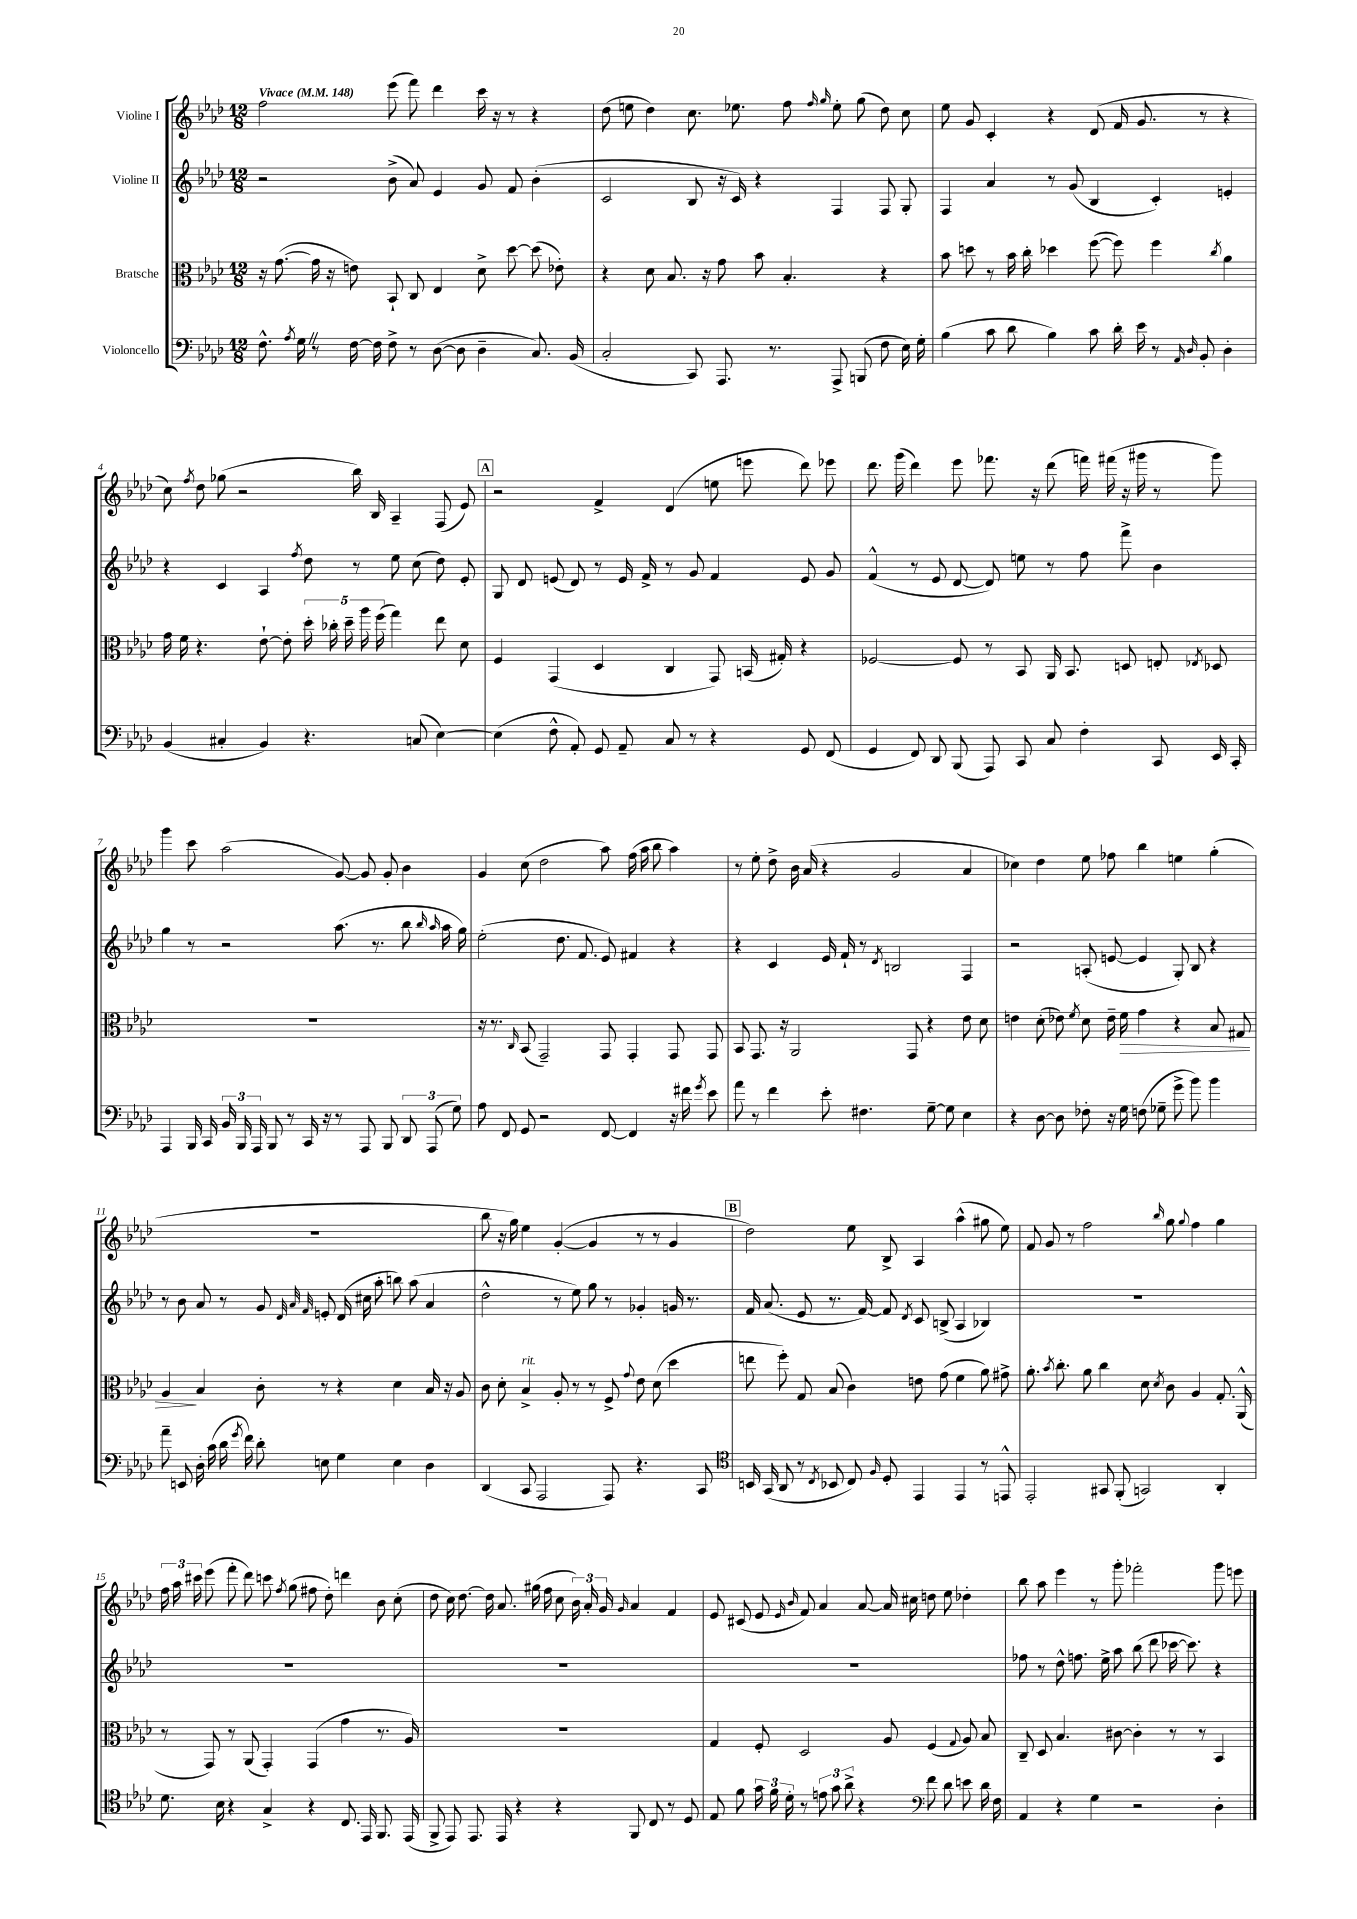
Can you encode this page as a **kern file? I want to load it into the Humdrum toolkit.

**kern	**kern	**dynam	**kern	**kern
*part4	*part3	*part3	*part2	*part1
*staff4	*staff3	*staff3	*staff2	*staff1
*I"Violoncello	*I"Bratsche	*	*I"Violine II	*I"Violine I
*clefF4	*clefC3	*	*clefG2	*clefG2
*k[b-e-a-d-]	*k[b-e-a-d-]	*	*k[b-e-a-d-]	*k[b-e-a-d-]
*M12/8	*M12/8	*	*M12/8	*M12/8
*MM148	*MM148	*	*MM148	*MM148
=1	=1	=1	=1	=1
!	!	!	!	!LO:TX:a:B:t=Vivace
8.F^^\	16r	.	2r	2ff\
.	([8.g\	.	.	.
8qA-/	.	.	.	.
16GZ\	.	.	.	.
8r	16g\]	.	.	.
.	16r	.	.	.
[16F\	8en\)	.	.	.
16F\]	.	.	.	.
8F^\	8BB-`/	.	(8b-^\	(8eee-\
8r	8C/	.	8a-/)	8fff\)
([8D-\	4E-/	.	4e-/	4ddd-\
8D-\]	.	.	.	.
4D-~\	8d-^\	.	8g/	16ccc\
.	.	.	.	16r
.	[8dd-\	.	8f/	8r
8.C/)	(8dd-\]	.	(4b-'\	4r
.	8e-X'\)	.	.	.
(16BB-/	.	.	.	.
=2	=2	=2	=2	=2
2C'/	4r	.	2c/	(8dd-\
.	.	.	.	8een\
.	8d-\	.	.	4dd-\)
.	8.B-/	.	.	.
8CC/)	.	.	8B-/	8.cc\
.	16r	.	.	.
8.AAA-/	8g\	.	16r	.
.	.	.	16c/)	8.ee-X\
.	8b-\	.	4r	.
8.r	.	.	.	.
.	4.B-'/	.	.	8ff\
.	.	.	.	16qqff/
.	.	.	.	16qqgg/
8AAA-^/	.	.	4F/	8ee-'\
(8BBBn/	.	.	.	(8gg\
8F\	4r	.	8F/	8dd-\)
16E-\)	.	.	8G'/	8cc\
16G'\	.	.	.	.
=3	=3	=3	=3	=3
(4B-\	8b-\	.	4F/	8ee-\
.	8ddn\	.	.	8g/
8c\	8r	.	4a-/	4c'/
8d-\	16b-\	.	.	.
.	16cc'\	.	.	.
4B-\)	4dd-X\	.	8r	4r
.	.	.	(8g/	.
8c\	([8ff\	.	4B-/	(8d-/
16d-'\	8ff\])	.	.	16f/
16e-\	.	.	.	8.g/
8r	4ff\	.	4c'/)	.
16qqAA-/	.	.	.	.
16qqD-/	.	.	.	.
8BB-'/	.	.	.	8r
.	8qcc/	.	.	.
4D-'\	4a-\	.	4en'/	4r
!!LO:LB:g=z
=4	=4	=4	=4	=4
(4BB-/	16g\	.	4r	8cc\)
.	16f\	.	.	.
.	.	.	.	8qff/
.	4.r	.	.	8dd-\
4C#X'/	.	.	4c/	(8gg-X\
.	.	.	.	2r
4BB-/)	[8e-`\	.	4A-/	.
.	8e-'\]	.	.	.
.	.	.	8qff/	.
4.r	20dd-'\	.	8dd-\	.
.	20cc-X'\	.	.	.
.	20dd-~\	.	.	.
.	.	.	8r	16bb-\)
.	20aa-\	.	.	.
.	.	.	.	16B-/
.	(20ff\	.	.	.
.	4gg\)	.	8ee-\	4A-~/
(8Cn/	.	.	(8cc\	.
[4E-\)	8ee-\	.	8dd-\)	(8F/
.	8d-\	.	8e-'/	8e-/)
!!LO:REH:place=s1:t=A
=5	=5	=5	=5	=5
(4E-\]	4F/	.	8G/	2r
.	.	.	8d-/	.
8F^^\	(4GG/	.	(8en/	.
8AA-'/)	.	.	8d-/)	.
8GG/	4D-/	.	8r	4f^/
8AA-~/	.	.	16e/	.
.	.	.	16f^/	.
8C/	4C/	.	8r	(4d-/
8r	.	.	8g/	.
4r	8GG/)	.	4f/	8een\
.	(16BBn/	.	.	8eeen\
.	16G#X'/)	.	.	.
8GG/	4r	.	8e/	8ddd-\)
(8FF/	.	.	8g/	8eee-X\
=6	=6	=6	=6	=6
4GG/	[2F-X/	.	(4f^^/	8.ddd-\
.	.	.	.	(16ggg\
8FF/)	.	.	8r	4ddd-\)
8DD-/	.	.	8e-/	.
(8BBB-/	8F-/]	.	[8d-/	8eee-\
8AAA-/)	8r	.	8d-/])	8.fff-X\
8CC/	8BB-/	.	8een\	.
.	.	.	.	16r
8C/	16AA-/	.	8r	(8ddd-\
.	8.BB-/	.	.	.
4F'\	.	.	8ff\	16fffn\)
.	.	.	.	(16fff#X\
.	8Dn/	.	8fff^\	16r
.	.	.	.	16ggg#X\
8CC/	8En'/	.	4b-\	8r
.	8qE-X/	.	.	.
16EE-/	8D-X/	.	.	8ggg#\)
16CC'/	.	.	.	.
!!LO:LB:g=z
=7	=7	=7	=7	=7
4AAA-/	1.r	.	4gg\	4ggg\
16BBB-/	.	.	8r	8ccc\
16CC/	.	.	.	.
24BB-/	.	.	2r	(2aa-\
24BBB-/	.	.	.	.
24AAA-/	.	.	.	.
8BBB-/	.	.	.	.
8r	.	.	.	.
16CC/	.	.	.	.
16r	.	.	.	.
8r	.	.	(8.aa-\	[8g/)
8AAA-/	.	.	.	8g/]
.	.	.	8.r	.
8BBB-/	.	.	.	8g'/
12DD-/	.	.	8bb-\	4b-\
(12AAA-/	.	.	.	.
.	.	.	16qqbb-/	.
.	.	.	16qqaa-/	.
.	.	.	16aa-\	.
12G\)	.	.	.	.
.	.	.	16gg\)	.
=8	=8	=8	=8	=8
8A-\	16r	.	(2ee-'\	4g/
.	8.r	.	.	.
8FF/	.	.	.	.
.	16qqC/	.	.	.
8GG/	(8BB-/	.	.	(8cc\
2r	2GG~/)	.	.	2dd-\
.	.	.	8.dd-\	.
.	.	.	8.f/	.
[8FF/	8GG/	.	8e-/)	8aa-\)
4FF/]	4GG'/	.	4f#X/	(16ff\
.	.	.	.	16aa-\
.	.	.	.	8bb-\
16r	8GG/	.	4r	4aa-\)
16f#X\	.	.	.	.
8qg/	.	.	.	.
8e-\	8GG/	.	.	.
=9	=9	=9	=9	=9
8a-\	8BB-/	.	4r	8r
8r	8.GG/	.	.	8ee-'\
4f\	.	.	4c/	8dd-^\
.	16r	.	.	.
.	2AA-/	.	.	16b-\
.	.	.	.	(16a-/
8e-'\	.	.	16e-/	4r
.	.	.	16f`/	.
4.F#X\	.	.	8r	.
.	.	.	8qd-/	.
.	.	.	2Bn/	2g/
.	8GG/	.	.	.
[8G~\	4r	.	.	.
8G\]	.	.	.	.
4E-\	8e-\	.	4F/	4a-/
.	8d-\	.	.	.
=10	=10	=10	=10	=10
4r	4en\	.	2r	4cc-X\)
[8D-\	(8d-'\	.	.	4dd-\
8D-\]	8e-X\)	.	.	.
.	8qf/	.	.	.
8F-X'\	8d-\	.	(8An'/	8ee-\
16r	16e-~\	.	[8en/	8ff-X\
!	!	!LO:HP:b	!	!
16G\	16f\	>	.	.
(8Fn\	4g\	.	4e/]	4bb-\
8G-X~\	.	.	.	.
8g^\	4r	.	8G'/)	4een\
8b-\)	.	.	8B-/	.
4b-\	8B-/	.	4r	(4gg'\
.	8G#X/	.	.	.
!!LO:LB:g=z
=11	=11	=11	=11	=11
8a-~\	4A-/	.	8r	1.r
8EEn/	.	.	8b-\	.
16D-'\	4B-/	]	8a-/	.
(16c\	.	.	.	.
16d-\	.	.	8r	.
8qg/	.	.	.	.
16f\)	.	.	.	.
8d-'\	8c'\	.	8g/	.
.	.	.	32qqd-/	.
.	.	.	32qqa-/	.
.	.	.	32qqf/	.
8En\	8r	.	8en'/	.
4G\	4r	.	(16d-/	.
.	.	.	16cc#X\	.
.	.	.	8aa-'\	.
4E\	4d-\	.	8bbn\)	.
.	.	.	(8aa-\	.
4D-\	16B-/	.	4a-/	.
.	16r	.	.	.
.	8A-/	.	.	.
=12	=12	=12	=12	=12
(4DD-/	8c\	.	2dd-^^\	8bb-\
.	8d-'\	.	.	16r
.	.	.	.	16gg\)
!	!LO:TX:a:i:t=rit.	!	!	!
8CC/	4B-^/	.	.	4ee-\
2AAA-/	.	.	.	.
.	8A-'/	.	8r	([4g'/
.	8r	.	8ee-\)	.
.	8r	.	8gg\	4g/]
8AAA-/)	8F^/	.	8r	.
.	8qqg/	.	.	.
4.r	8e-\	.	4g-X'/	8r
.	(8d-\	.	.	8r
.	4dd-\	.	16gn/	4g/
.	.	.	8.r	.
8CC/	.	.	.	.
!!LO:REH:place=s1:t=B
=13	=13	=13	=13	=13
*clefC4	*	*	*	*
16BBn/	8een\	.	16f/	2dd-\)
(16GG/	.	.	(8.a-/	.
8AA-/	8ff'\)	.	.	.
8r	8G/	.	8e-/	.
8qC/	.	.	.	.
8BB-X/	(8B-/	.	8.r	.
8C/)	4c\)	.	.	8ee-\
.	.	.	[16f/)	.
16qqF/	.	.	.	.
8D-'/	.	.	8f/]	8B-^/
.	.	.	8qd-/	.
4EE-/	8en\	.	8c/	4A-/
.	(8g\	.	(8Bn^/	.
4EE-/	4f\	.	4A-/	(4aa-^^\
8r	8a-\)	.	4B-X/)	8gg#X\
8EEn^^/	8g#X^\	.	.	8ee-\)
=14	=14	=14	=14	=14
2EE-'/	8.a-'\	.	1.r	8f/
.	.	.	.	8g/
.	8qb-/	.	.	.
.	8.cc'\	.	.	.
.	.	.	.	8r
.	8a-\	.	.	2ff\
8GG#X/	4cc\	.	.	.
(8FF'/	.	.	.	.
2GGn/)	8d-\	.	.	.
.	8qd-/	.	.	16qqbb-/
.	8c\	.	.	8gg\
.	.	.	.	8qqgg/
.	4A-/	.	.	4ff\
4AA-'/	8.G'/	.	.	4gg\
.	(16AA-^^/	.	.	.
!!LO:LB:g=z
=15	=15	=15	=15	=15
8.d-\	8r	.	1.r	24ff\
.	.	.	.	24aa-\
.	.	.	.	24ccc#X\
.	8GG/)	.	.	(8eee-\
16B-\	.	.	.	.
4r	8r	.	.	8fff'\
.	(8AA-/	.	.	8ddd-\)
4G^/	4GG'/)	.	.	8cccn\
.	.	.	.	8qff/
.	.	.	.	(8gg\
4r	(4GG/	.	.	8ff#X\
.	.	.	.	8dd-'\)
8.C/	4g\	.	.	4dddn\
16EE-/	.	.	.	.
8.FF/	8.r	.	.	8b-\
.	.	.	.	(8cc'\
(16EE-/	16A-/)	.	.	.
=16	=16	=16	=16	=16
8FF^/	1.r	.	1.r	8dd-\
8EE-/)	.	.	.	16cc\)
.	.	.	.	[8.dd-\
8.EE-/	.	.	.	.
.	.	.	.	16dd-\]
16EE-/	.	.	.	8.a-/
4r	.	.	.	.
.	.	.	.	(16gg#X\
.	.	.	.	16ff\
4r	.	.	.	8cc\
.	.	.	.	24b-\)
.	.	.	.	24a-'/
.	.	.	.	24g/
.	.	.	.	16qqg/
8FF/	.	.	.	4a-/
8C/	.	.	.	.
8r	.	.	.	4f/
8D-/	.	.	.	.
=17	=17	=17	=17	=17
8E-/	4G/	.	1.r	8e-/
8f\	.	.	.	(8c#X/
24g\	8F'/	.	.	8e-/
24f\	.	.	.	.
24d-'\	.	.	.	.
.	.	.	.	16qqe-/
.	.	.	.	16qqb-/
8r	2D-/	.	.	8f/)
12en\	.	.	.	4a-/
12g\	.	.	.	.
12a-^\	.	.	.	.
4r	.	.	.	[8a-/
.	8A-/	.	.	16a-/]
.	.	.	.	16cc#X\
*clefF4	*	*	*	*
8f\	(4F/	.	.	8ddn\
8d-\	.	.	.	8ee-\
.	8qqG/	.	.	.
8en\	8A-/)	.	.	4dd-X'\
16d-\	8B-/	.	.	.
16F\	.	.	.	.
=18	=18	=18	=18	=18
4AA-/	8C~/	.	8ff-X\	8bb-\
.	8D-/	.	8r	8aa-\
4r	4.B-/	.	8dd-^^\	4eee-\
.	.	.	8.ffn\	.
4G\	.	.	.	8r
.	.	.	16ee-^\	.
.	[8c#X\	.	8aa-\	8ggg'\
2r	4c#'\]	.	(8bb-\	2fff-X'\
.	.	.	8ddd-\	.
.	8r	.	[16ccc-X\	.
.	.	.	8.ccc-\])	.
.	8r	.	.	.
4D-'\	4BB-/	.	4r	8ggg\
.	.	.	.	8eeen\
==	==	==	==	==
*-	*-	*-	*-	*-
